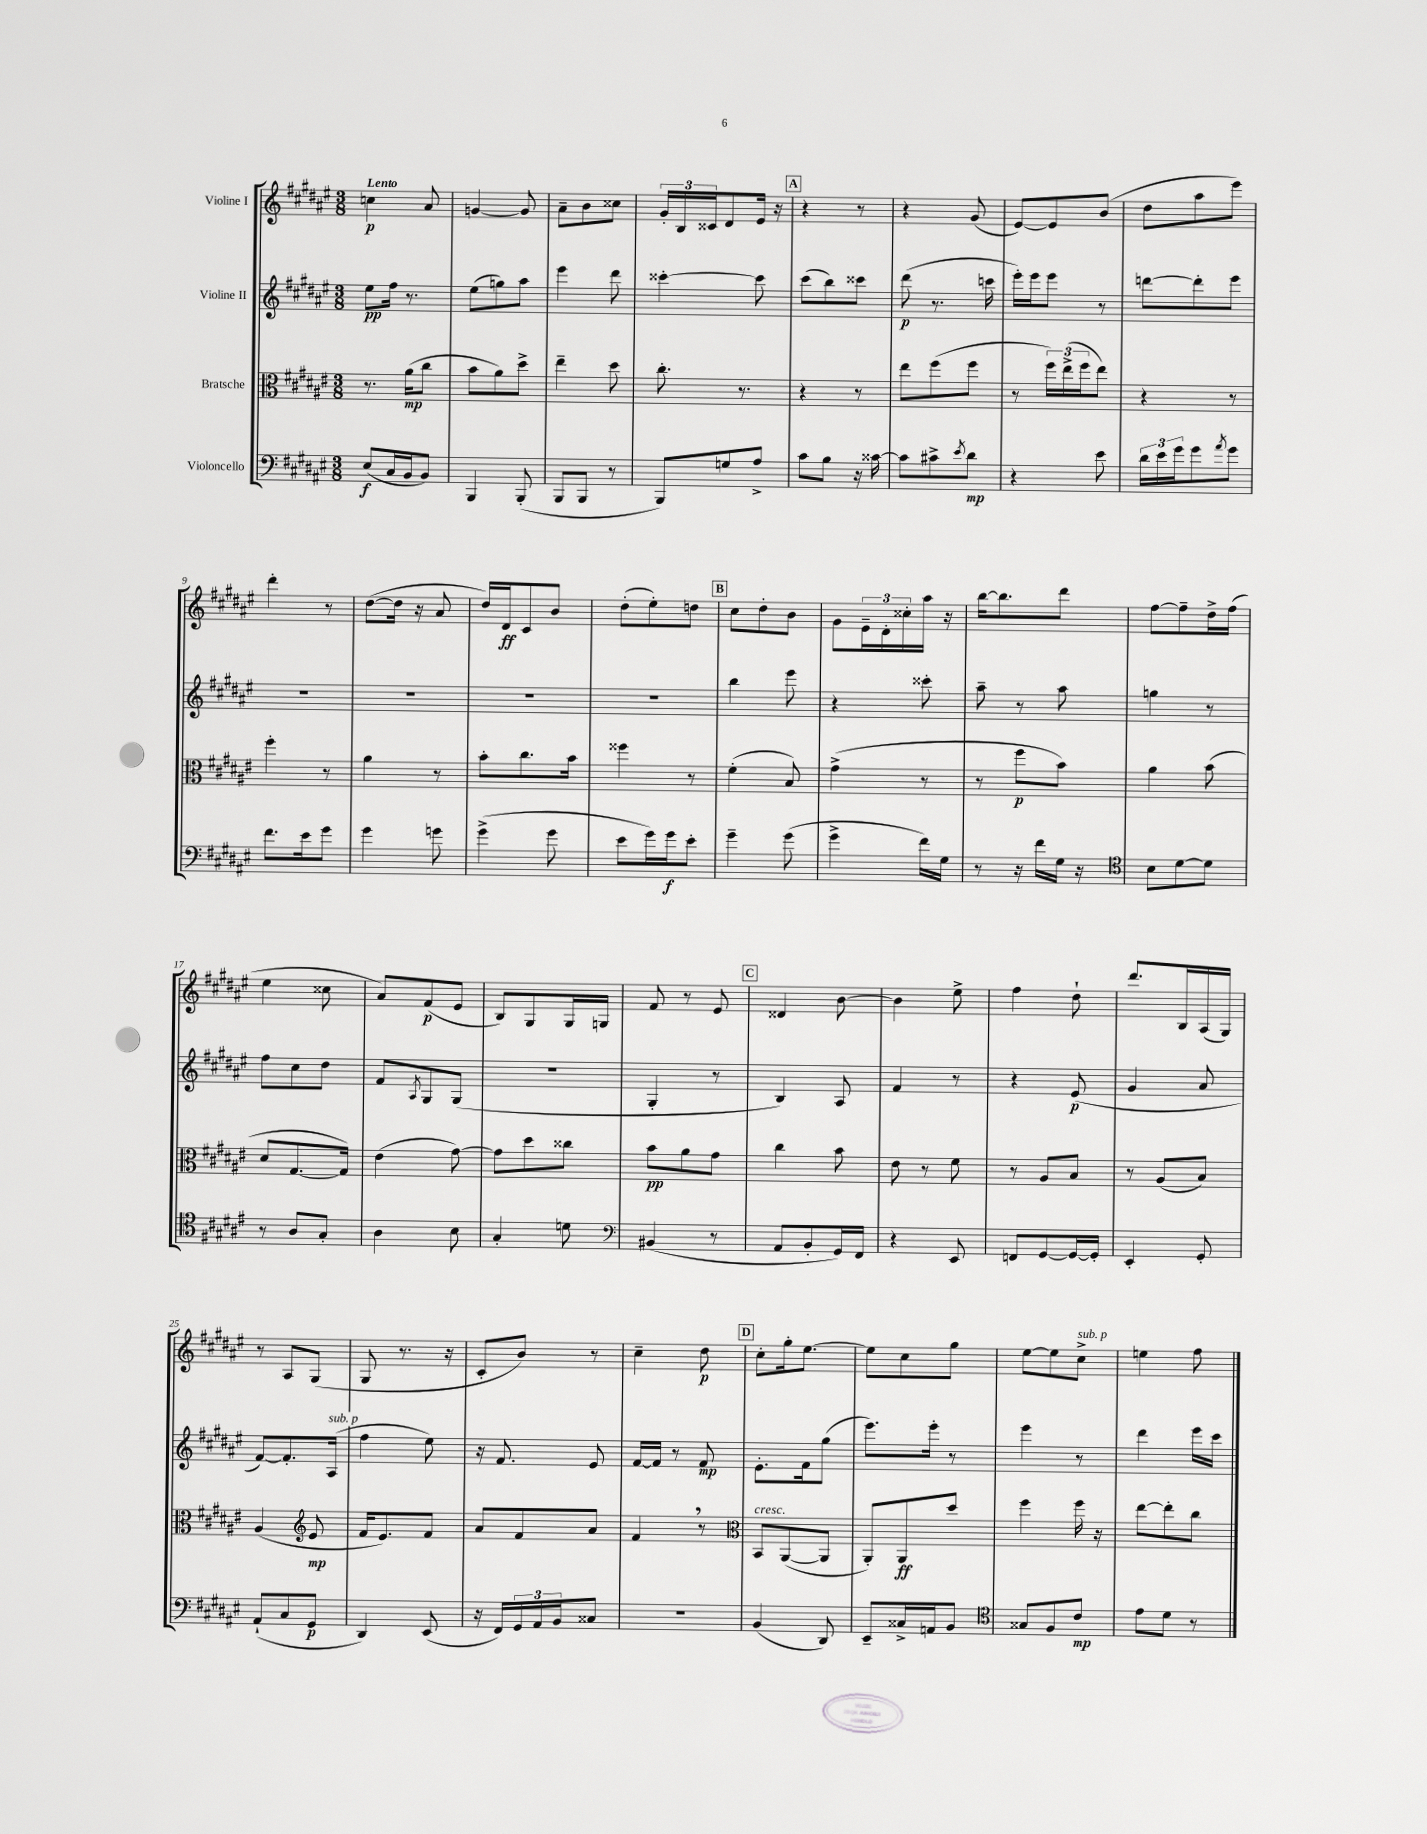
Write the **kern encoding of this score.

**kern	**kern	**kern	**kern
*staff4	*staff3	*staff2	*staff1
*clefF4	*clefC3	*clefG2	*clefG2
*k[f#c#g#d#a#e#]	*k[f#c#g#d#a#e#]	*k[f#c#g#d#a#e#]	*k[f#c#g#d#a#e#]
*M3/8	*M3/8	*M3/8	*M3/8
(8E#	8.r	8ee#	4cc
16C#	.	16ff#	.
16BB	(16a#	8.r	.
8BB)	8cc#	.	8a#
=	=	=	=
4BBB	8b	(8ee#	[4g
.	8a#)	8gg)	.
(8BBB'	8dd#^	8aa#	8g]
=	=	=	=
8BBB	4ee#~	4eee#	8a#~
8BBB	.	.	8b
8r	8dd#	8ddd#	8cc##
=	=	=	=
8BBB)	8.cc#'	[4ccc##'	24g#'
.	.	.	24B
.	.	.	24c##
8G	.	.	8d#
.	8.r	.	.
8A#^	.	8ccc##]	16e#
.	.	.	16r
=	=	=	=
8c#	4r	(8ccc#	4r
8B	.	8bb)	.
16r	8r	8ccc##	8r
[16c##	.	.	.
=	=	=	=
8c##]	8ee#	(8ddd#	4r
8c#^	(8ff#	8.r	.
8qe#	.	.	.
8d#	8ff#	.	(8g#
.	.	16ccc	.
=	=	=	=
4r	8r	16eee#')	[8e#)
.	.	16eee#	.
.	24ff#)	8eee#	8e#]
.	(24ee#^	.	.
.	24ff#	.	.
8e#	8ee#)	8r	(8b
=	=	=	=
24d#	4r	[8ddd	8dd#
24e#	.	.	.
24g#	.	.	.
8g#	.	8ddd']	8aa#
8qa#	.	.	.
8g#	8r	8eee#	8eee#)
=	=	=	=
8.f#	4ff#'	4.r	4ddd#'
16e#	.	.	.
8g#	8r	.	8r
=	=	=	=
4g#	4a#	4.r	([8dd#
.	.	.	16dd#]
.	.	.	16r
8g	8r	.	8a#
=	=	=	=
(4g#^	8b'	4.r	16dd#)
.	.	.	16d#
.	8.cc#	.	8c#
8g#	.	.	8b
.	16b	.	.
=	=	=	=
8e#	4ff##	4.r	(8dd#'
16g#)	.	.	8ee#')
16g#	.	.	.
8e#'	8r	.	8dd
=	=	=	=
4g#~	(4f#'	4bb	8cc#
.	.	.	8dd#'
(8g#	8B)	8eee#	8b
=	=	=	=
4g#^	(4g#^	4r	8g#
.	.	.	24e#~
.	.	.	24d#'
.	.	.	24cc##'
16f#)	8r	8ccc##'	16aa#
16G#	.	.	16r
=	=	=	=
8r	8r	8aa#~	[16bb
.	.	.	8.bb]
16r	8ff#	8r	.
16f#	.	.	.
16G#	8b)	8aa#	8ddd#
16r	.	.	.
=	=	=	=
*clefC4	*	*	*
8B	4a#	4gg	[8ff#
[8d#	.	.	8ff#~]
8d#]	(8b	8r	16dd#^
.	.	.	(16ff#
=	=	=	=
8r	8d#	8ff#	4ee#
8A#	[8.G#	8cc#	.
8G#'	.	8dd#	8cc##
.	16G#])	.	.
=	=	=	=
4A#	(4e#	8f#	8a#)
.	.	8qA#	.
.	.	8G#	(8f#
8B	[8g#)	(8G#	8e#
=	=	=	=
4G#'	8g#]	4.r	8B)
.	8dd#	.	8G#
8d	8cc##	.	16G#
.	.	.	16G
=	=	=	=
*clefF4	*	*	*
(4BB#	8b	4G#'	8f#
.	8a#	.	8r
8r	8g#	8r	8e#
=	=	=	=
8AA#	4cc#	4B)	4d##
8BB'	.	.	.
16GG#)	8b	8A#	[8b
16FF#	.	.	.
=	=	=	=
4r	8e#	4f#	4b]
.	8r	.	.
8EE#	8f#	8r	8ee#^
=	=	=	=
8FF	8r	4r	4ff#
[8GG#	8A#	.	.
16GG#_	8B	(8e#	8dd#`
16GG#']	.	.	.
=	=	=	=
4EE#'	8r	4g#	8.ddd#
.	(8A#	.	.
.	.	.	16B
8GG#'	8B)	8a#	(16A#
.	.	.	16G#)
=	=	=	=
(8AA#`	(4A#	[8f#)	8r
8C#	.	8.f#']	8A#
*	*clefG2	*	*
8GG#	8e#	.	(8G#
.	.	(16A#	.
=	=	=	=
4DD#)	16f#	4ff#	8G#
.	8.e#)	.	.
.	.	.	8.r
(8EE#	8f#	8ee#)	.
.	.	.	16r
=	=	=	=
16r	8a#	16r	8c#'
16FF#)	.	8.f#	.
24GG#	8f#	.	8b)
24AA#	.	.	.
24BB	.	.	.
8C##	8a#	8e#	8r
=	=	=	=
4.r	4f#	[16f#	4cc#~
.	.	16f#]	.
.	.	8r	.
.	8r	8f#	8dd#
=	=	=	=
*	*clefC3	*	*
(4BB	8BB	8.e#'	8cc#'
.	([8AA#	.	16gg#'
.	.	16f#	[8.ee#
8DD#)	8AA#]	(8gg#	.
=	=	=	=
8EE#~	8AA#')	8.eee#)	8ee#]
16C##^	8AA#	.	8cc#
16AA	.	16eee#'	.
8BB	8dd#	8r	8gg#
=	=	=	=
*clefC4	*	*	*
8G##	4ff#	4eee#	[8ee#
8F#	.	.	8ee#]
8c#	16ff#	8r	8cc#^
.	16r	.	.
=	=	=	=
8e#	[8ee#	4ddd#	4ee
8d#	8ee#']	.	.
8r	8cc#	16eee#	8ff#
.	.	16ccc#	.
==	==	==	==
*-	*-	*-	*-
